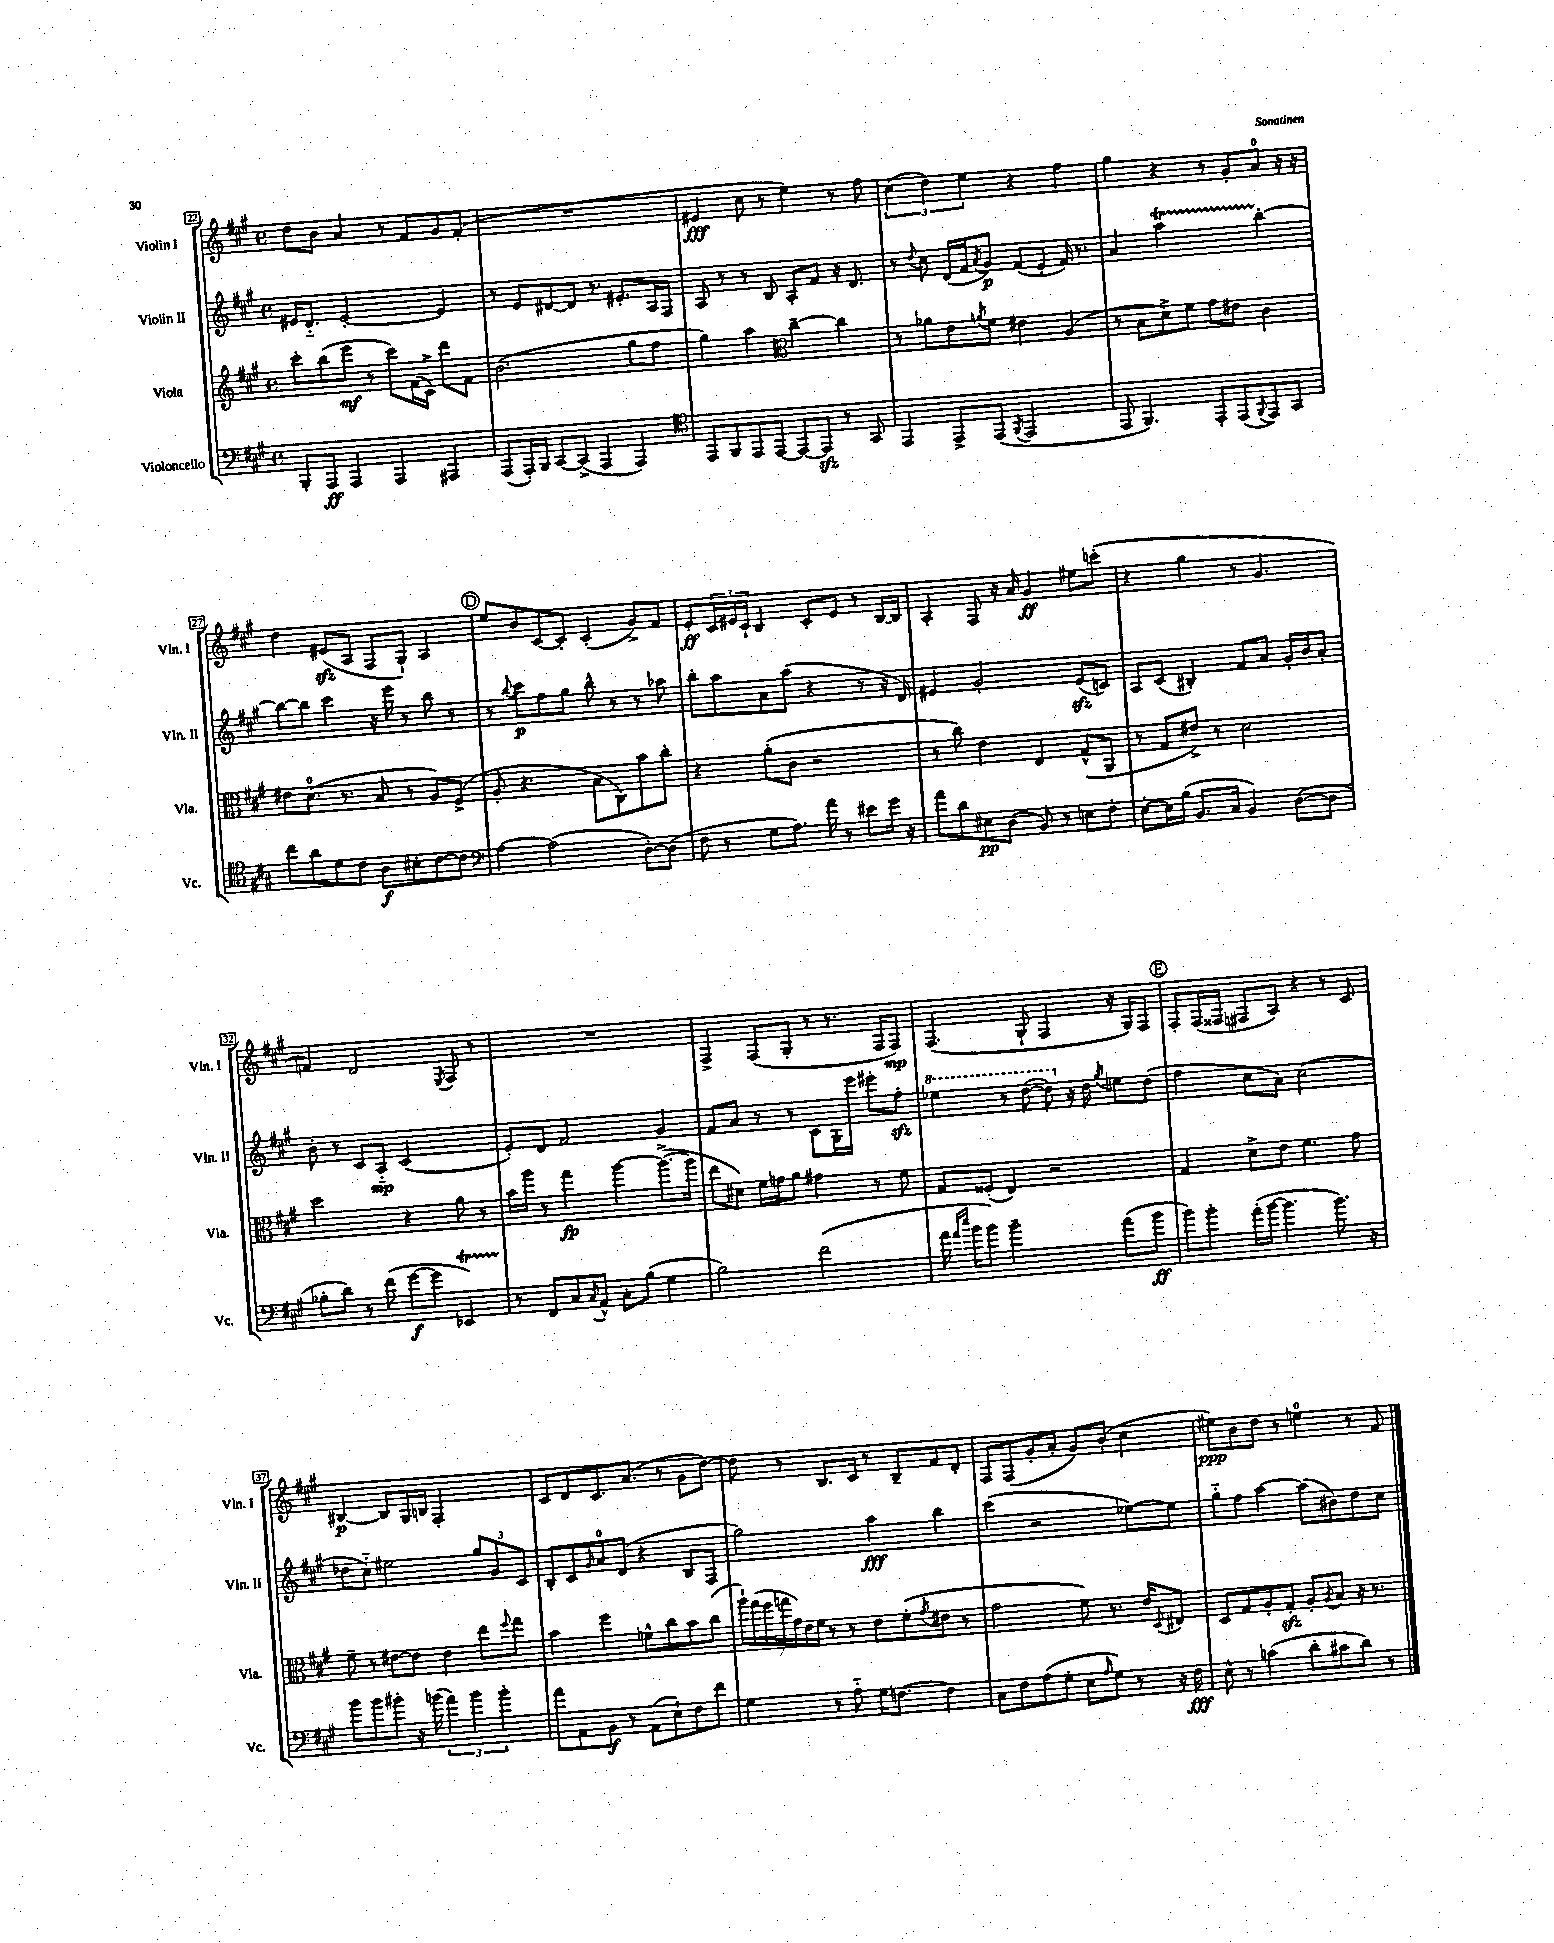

**kern	**dynam	**kern	**dynam	**kern	**dynam	**kern	**dynam
*part4	*part4	*part3	*part3	*part2	*part2	*part1	*part1
*staff4	*staff4	*staff3	*staff3	*staff2	*staff2	*staff1	*staff1
*I"Violoncello	*	*I"Viola	*	*I"Violin II	*	*I"Violin I	*
*I'Vc.	*	*I'Vla.	*	*I'Vln. II	*	*I'Vln. I	*
*clefF4	*	*clefG2	*	*clefG2	*	*clefG2	*
*k[f#c#g#]	*	*k[f#c#g#]	*	*k[f#c#g#]	*	*k[f#c#g#]	*
*M4/4	*	*M4/4	*	*M4/4	*	*M4/4	*
*met(c)	*	*met(c)	*	*met(c)	*	*met(c)	*
=22	=22	=22	=22	=22	=22	=22	=22
8BBB'/L	.	8ccc#'\L	.	16e#X/KL	.	8dd\L	.
.	.	.	.	8.d/J	.	.	.
8AAA/J	ff	(8bb\	.	.	.	8b\J	.
4AAA/	.	8eee\J	mf	[2e#'/	.	4a/	.
.	.	8r	.	.	.	.	.
4AAA/	.	8ccc#\L)	.	.	.	8r	.
.	.	(16f#\L	.	.	.	8f#/L	.
.	.	16c#^\JJ)	.	.	.	.	.
4AAA#X/	.	8ddd\L	.	4e#/]	.	8g#/	.
.	.	8f#\J	.	.	.	(8f#'/J	.
=23	=23	=23	=23	=23	=23	=23	=23
(8AAA/L	.	(2.b\	.	8r	.	1r	.
16AAA'/L)	.	.	.	8e/L	.	.	.
16BBB/JJ	.	.	.	.	.	.	.
[8CC#/L	.	.	.	[8d#X/	.	.	.
(8CC#^/J]	.	.	.	8d#/J]	.	.	.
4AAA/	.	.	.	8.r	.	.	.
.	.	.	.	8.e#X'/L	.	.	.
4AAA/)	.	8gg#\L	.	.	.	.	.
.	.	8ff#\J	.	16A/L	.	.	.
.	.	.	.	16F#/JJ	.	.	.
=24	=24	=24	=24	=24	=24	=24	=24
*clefC4	*	*	*	*	*	*	*
8EE/L	.	4gg#\)	.	8A/	.	4e#X/	fff
8FF#/	.	.	.	8r	.	.	.
8EE/	.	4aa\	.	8r	.	8cc#\	.
[8EE/J	.	.	.	8B/	.	8r	.
*	*	*clefC3	*	*	*	*	*
8EE/L_	.	[4cc#~\	.	8A'/L	.	4ee\)	.
8EEzz/J]	.	.	.	8f#/J	.	.	.
8r	.	4cc#\]	.	16r	.	8r	.
.	.	.	.	8.d/	.	.	.
8GG#/	.	.	.	.	.	8ff#\	.
=25	=25	=25	=25	=25	=25	=25	=25
4EE/	.	8r	.	8r	.	(6cc#\	.
.	.	.	.	8qqdd/	.	.	.
.	.	8a-X\L	.	8cc#\	.	.	.
.	.	.	.	.	.	6dd\)	.
8EE^/L	.	8e\	.	(16d/LL	.	.	.
.	.	.	.	16f#/J	.	.	.
.	.	.	.	.	.	6ee\	.
.	.	8qan/	.	8qa/	.	.	.
(8EE/J	.	8f#\J	.	8g#/J)	p	.	.
8qFF#/	.	.	.	.	.	.	.
2EE/	.	4e#X\	.	(8f#/L	.	4r	.
.	.	.	.	8e'/J	.	.	.
.	.	(4A/	.	16f#/)	.	4ff#\	.
.	.	.	.	8.r	.	.	.
=26	=26	=26	=26	=26	=26	=26	=26
8EE/	.	8r	.	4a/	.	4gg#\	.
4.FF#/)	.	8B\L	.	.	.	.	.
.	.	8d^\)	.	2aaT\	.	4r	.
.	.	8f#\J	.	.	.	.	.
8EE'/L	.	8g#\L	.	.	.	8r	.
(8EE/	.	8e#X\J	.	.	.	8g#'/L	.
8qqFF#/	.	.	.	.	.	.	.
8EE/)	.	4c#\	.	[4bb'\	.	8a/J	.
8GG#/J	.	.	.	.	.	16r	.
.	.	.	.	.	.	16r	.
!!LO:LB:g=z
=27	=27	=27	=27	=27	=27	=27	=27
8cc#\L	.	8e#X\L	.	8bb\L_	.	4dd\	.
8a\	.	(8.d\J	.	8bb\J]	.	.	.
8d\	.	.	.	4ccc#\	.	(8e#Xzz/L	.
.	.	8.r	.	.	.	.	.
8c#\J	.	.	.	.	.	8A/J	.
8A\L	f	8B/	.	16r	.	8F#/L	.
.	.	.	.	16eee\	.	.	.
8B#X'\	.	8r	.	8r	.	8G#`/J)	.
[8c#\	.	8A/L)	.	8bb\	.	4A/	.
8c#\J]	.	(8F#^/J	.	8r	.	.	.
!!LO:REH:place=s1:t=D
=28	=28	=28	=28	=28	=28	=28	=28
*clefF4	*	*	*	*	*	*	*
[4A\	.	8A'/	.	8r	.	8ee/L	.
.	.	.	.	8qqbb/	.	.	.
.	.	4.r	.	8ccc#\L	p	8b/	.
(2A\]	.	.	.	8ff#\	.	[8c#/	.
.	.	.	.	8gg#\J	.	8c#'/J]	.
.	.	8B\L	.	8bb^^\	.	(4c#'/	.
.	.	8C#\)	.	8r	.	.	.
[8D'\L)	.	8b\	.	8r	.	8g#^/L)	.
(8D\J]	.	8cc#'\J	.	8aa-X\	.	8f#/J	.
=29	=29	=29	=29	=29	=29	=29	=29
8F#\	.	4r	.	8bb'\L	.	8e'/L	ff
8r	.	.	.	8aa\	.	24c#/L	.
.	.	.	.	.	.	24e#X/	.
.	.	.	.	.	.	24c#`/JJ	.
8G#\L	.	(8a'\L	.	8a\	.	4B/	.
8.A\J)	.	8c#\J	.	(8aa\J	.	.	.
.	.	2r	.	4r	.	8c#'/L	.
16a\	.	.	.	.	.	.	.
8r	.	.	.	.	.	8e#/J	.
8e#X\L	.	.	.	8r	.	8r	.
16g#\Jk	.	.	.	16r	.	[16B/LL	.
16r	.	.	.	16d/)	.	16B/JJ]	.
=30	=30	=30	=30	=30	=30	=30	=30
8a\L	.	8r	.	4e#X/	.	4A'/	.
8d\	.	8cc#\)	.	.	.	.	.
8E#X\	pp	4e\	.	2g#'/	.	8F#/	.
(8D\J	.	.	.	.	.	16r	.
.	.	.	.	.	.	16a/	.
8BB/)	.	4E/	.	.	.	4g#/	ff
8r	.	.	.	.	.	.	.
8En\L	.	(8G#^^/L	.	(8e#zz/L	.	8ee#X\L	.
8F#'\J	.	8AA/J	.	8cn/J)	.	(8cccn'\J	.
=31	=31	=31	=31	=31	=31	=31	=31
[8E'\L	.	8r	.	8A/L	.	4r	.
16E\L]	.	8G#/L	.	(8c#/J	.	.	.
(16B\JJ	.	.	.	.	.	.	.
8.BB/L	.	8e#X^/J)	.	4B#X'/)	.	4gg#\	.
.	.	8r	.	.	.	.	.
16C#/Jk	.	.	.	.	.	.	.
4BB/)	.	2d\	.	8f#/L	.	8r	.
.	.	.	.	8a/J	.	4.g#/	.
([8D\L	.	.	.	16g#'/LL	.	.	.
.	.	.	.	16b/J	.	.	.
8D\J]	.	.	.	8a'/J	.	.	.
!!LO:LB:g=z
=32	=32	=32	=32	=32	=32	=32	=32
8B-X'\L	.	2dd\	.	8b'\	.	4fn/)	.
8d\J)	.	.	.	8r	.	.	.
8r	.	.	.	8c#/L	.	2d/	.
(8f#\	.	.	.	8A/J	mp	.	.
[8g#\L	f	4r	.	(2c#/	.	.	.
8g#\J]	.	.	.	.	.	.	.
.	.	.	.	.	.	8qE/	.
4EE-XT/)	.	8a\	.	.	.	8F#/	.
.	.	8r	.	.	.	8r	.
=33	=33	=33	=33	=33	=33	=33	=33
8r	.	16b\LL	.	8e'/L)	.	1r	.
.	.	16aa\JJ	.	.	.	.	.
8FF#/L	.	8r	.	8d/J	.	.	.
8C#/	.	4gg#\	fp	2f#/	.	.	.
8qC#/	.	.	.	.	.	.	.
8AA^^/J	.	.	.	.	.	.	.
8C#'\L	.	[4aa\	.	.	.	.	.
(8B\J	.	.	.	.	.	.	.
4G#\	.	(8.aa^\L_	.	4g#/	.	.	.
.	.	16aa\Jk]	.	.	.	.	.
=34	=34	=34	=34	=34	=34	=34	=34
2B\)	.	8ee\L	.	8f#/L	.	4F#^/	.
.	.	8d#X\J)	.	8a/J	.	.	.
.	.	16f#\LL	.	8r	.	(8F#/L	.
.	.	16gn\J	.	.	.	.	.
.	.	8a\J	.	8r	.	8G#'/J	.
(2f#\	.	4g#X\	.	8c#\L	.	8r	.
.	.	.	.	16G#'\L	.	8.r	.
.	.	.	.	16eee\JJ	.	.	.
.	.	8r	.	8eee#X'\L	.	.	.
.	.	.	.	.	.	16F#/KL	.
.	.	8f#\	.	8ff#zz'\J	.	8F#/J)	mp
=35	=35	=35	=35	=35	=35	=35	=35
*	*	*	*	*8va	*	*	*
16a\	.	8G#/L	.	4eee-X\	.	(4.F#/	.
16qqa/LL	.	.	.	.	.	.	.
16qqee/JJ	.	.	.	.	.	.	.
16b\KL	.	.	.	.	.	.	.
8b\J)	.	(8F##X'/J	.	.	.	.	.
2b~\	.	4E/)	.	8r	.	.	.
.	.	.	.	([8ddd\	.	8G#`/	.
.	.	2r	.	8ddd\])	.	4F#/	.
*	*	*	*	*X8va	*	*	*
.	.	.	.	16r	.	.	.
.	.	.	.	16dd\	.	.	.
.	.	.	.	8qgg#/	.	.	.
(8a\L	.	.	.	8een\L	.	16r	.
.	.	.	.	.	.	16G#/KL)	.
8b\J	ff	.	.	(8dd\J	.	8F#/J	.
!!LO:REH:place=s1:t=E
=36	=36	=36	=36	=36	=36	=36	=36
8b\L)	.	4G#/	.	4ff#\	.	8F#'/L	.
8b'\J	.	.	.	.	.	(16F#/L	.
.	.	.	.	.	.	16F##X/JJ	.
(16a'\LL	.	8d^\L	.	8cc#\L	.	8F#X/L	.
[16b\JJ	.	.	.	.	.	.	.
4.b\]	.	8e\J	.	8a\J)	.	8A/J)	.
.	.	4.f#\	.	(2cc#\	.	4r	.
8.b\)	.	.	.	.	.	8r	.
.	.	8g#\	.	.	.	8c#/	.
16r	.	.	.	.	.	.	.
!!LO:LB:g=z
=37	=37	=37	=37	=37	=37	=37	=37
8b\L	.	8f#~\	.	8dd-X\L	.	[4B#X/	p
8b\	.	8r	.	8cc#\J)	.	.	.
8b#X'\J	.	[8e#X\L	.	2ee#X\	.	8B#/L]	.
16r	.	8e#\J]	.	.	.	16G#/L	.
(16bn\	.	.	.	.	.	16Bn/JJ	.
6a\)	.	4e#\	.	.	.	2F#'/	.
6b\	.	.	.	.	.	.	.
.	.	8ee\L	.	12gg#/L	.	.	.
6b'\	.	.	.	12g#/	.	.	.
.	.	8qqff#/	.	.	.	.	.
.	.	8gg#\J	.	.	.	.	.
.	.	.	.	12c#/J	.	.	.
=38	=38	=38	=38	=38	=38	=38	=38
8a\L	.	4b\	.	8B'/L	.	8c#/L	.
8AA\	.	.	.	8c#/	.	8d/	.
.	.	.	.	16qqg#/	.	.	.
8BB\J	f	4ff#\	.	8a/	.	8.c#/	.
8r	.	.	.	(8d/J	.	.	.
.	.	.	.	.	.	(8.a/J	.
(8AA\L	.	8fn^^\L	.	4r	.	.	.
8E`\)	.	8cc#\	.	.	.	8r	.
8F#\	.	8b\	.	8B/L	.	8g#\L	.
8f#\J	.	(8cc#\J	.	8F#/J	.	[8dd\J)	.
=39	=39	=39	=39	=39	=39	=39	=39
4G#\	.	28aa`\LL)	.	2gg#\)	.	8dd\]	.
.	.	(28gg#\	.	.	.	.	.
.	.	28ff#\	.	.	.	.	.
.	.	28ggn\	.	.	.	.	.
.	.	.	.	.	.	8r	.
.	.	28g#\)	.	.	.	.	.
.	.	28e\	.	.	.	.	.
.	.	28f#\JJ	.	.	.	.	.
8r	.	8r	.	.	.	8.B/L	.
8A\	.	8r	.	.	.	.	.
.	.	.	.	.	.	16c#/Jk	.
16G#\KL	.	8e\L	.	4aa\	fff	8r	.
[8.Fn\J	.	.	.	.	.	.	.
.	.	(8f#'\	.	.	.	8B~/L	.
.	.	8qg#/	.	.	.	.	.
4F\]	.	8e#X\J	.	4bb\	.	8f#/	.
.	.	8r	.	.	.	8d'/J	.
=40	=40	=40	=40	=40	=40	=40	=40
8C#\L	.	2g#\	.	(4ccc#\	.	8F#/L	.
8F#\	.	.	.	.	.	(8F#/	.
(8A\	.	.	.	2r	.	8g#'/	.
8G#'\J	.	.	.	.	.	8a'/J	.
8E\L	.	8f#\)	.	.	.	8g#/L)	.
16qqA/	.	.	.	.	.	.	.
8G#\J)	.	8.r	.	.	.	(8b'/J	.
8r	.	.	.	[8ee-X\L)	.	4cc#\	.
.	.	16e/KL	.	.	.	.	.
.	.	8qqD/	.	.	.	.	.
16r	.	8E#X/J	.	8ee-\J]	.	.	.
16F#\	fff	.	.	.	.	.	.
=41	=41	=41	=41	=41	=41	=41	=41
8E^^\	.	8D/L	.	8gg#\L	.	8ee#X\L)	ppp
8r	.	8G#/	.	8ff#\J	.	8b\	.
(4cn\	.	8A'/	.	[4aa\	.	8dd\J	.
.	.	8G#zz'/J	.	.	.	8r	.
8d'\L	.	8A'/L	.	(8aa\L]	.	4een\	.
.	.	8qA/	.	.	.	.	.
8c#X\	.	8B/J	.	8b#X\)	.	.	.
8d\J)	.	16r	.	8dd\	.	8r	.
.	.	8.r	.	.	.	.	.
8r	.	.	.	8cc#\J	.	8f#/	.
==	==	==	==	==	==	==	==
*-	*-	*-	*-	*-	*-	*-	*-
